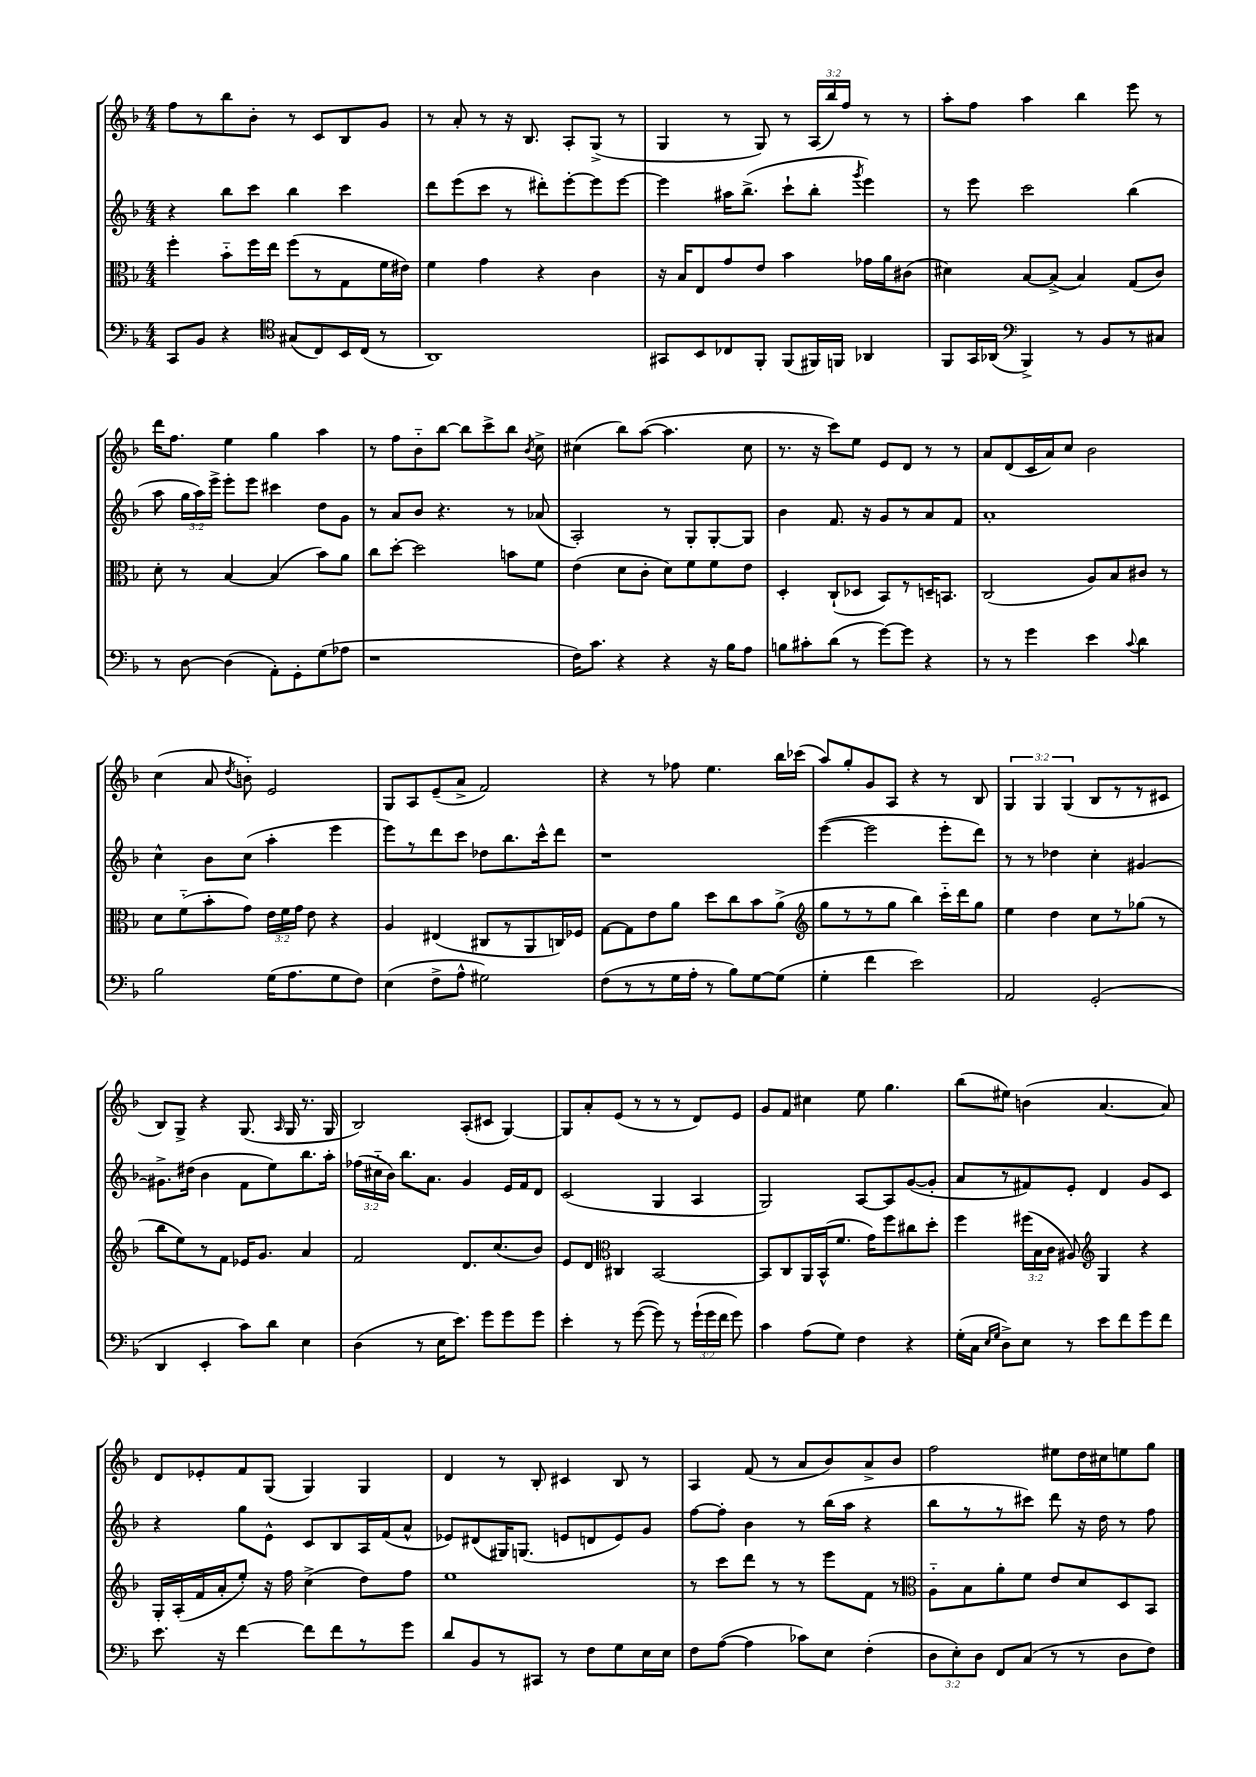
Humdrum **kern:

**kern	**kern	**kern	**kern
*staff4	*staff3	*staff2	*staff1
*clefF4	*clefC3	*clefG2	*clefG2
*k[b-]	*k[b-]	*k[b-]	*k[b-]
*M4/4	*M4/4	*M4/4	*M4/4
8CC	4ff'	4r	8ff
8BB-	.	.	8r
4r	8b-'~	8bb-	8bb-
.	16ff	8ccc	8b-'
.	16ee	.	.
*clefC4	*	*	*
(8G#	(8ff	4bb-	8r
8C)	8r	.	8c
16BB-	8G	4ccc	8B-
(16C	.	.	.
8r	16f	.	8g
.	16e#)	.	.
=	=	=	=
1AA)	4f	8ddd	8r
.	.	(8eee	8a'
.	4g	8ccc	8r
.	.	8r	16r
.	.	.	8.B-
.	4r	8ddd#')	.
.	.	[8eee'	8A'
.	4c	8eee]	(8G^
.	.	[8eee	8r
=	=	=	=
8GG#	16r	4eee]	4G
.	16B-	.	.
8BB-	8E	.	.
8C-	8g	16aa#	8r
.	.	(8.bb-^	.
8FF'	8e	.	8G)
(8FF	4b-	8ccc`	8r
16FF#)	.	8bb-'	(24A
.	.	.	24bb-)
16FF	.	.	.
.	.	.	24ff
.	.	8qggg	.
4AA-	16g-	4eee)	8r
.	16a	.	.
.	(8c#	.	8r
=	=	=	=
8FF	4d#)	8r	8aa'
16GG	.	8eee	8ff
(16AA-	.	.	.
*clefF4	*	*	*
4BBB-^)	[8B-	2ccc	4aa
.	(8B-^]	.	.
8r	4B-)	.	4bb-
8BB-	.	.	.
8r	(8G	(4bb-	8eee
8C#	8c)	.	8r
=	=	=	=
8r	8d'	8aa	16ddd
.	.	.	8.ff
[8D	8r	24gg	.
.	.	24aa)	.
.	.	24eee^	.
(4D]	[4B-	8eee'	4ee
.	.	8eee	.
8AA')	(4B-]	4ccc#	4gg
8GG'	.	.	.
(8G	8b-)	8dd	4aa
8A-	8a	8g	.
=	=	=	=
1r	8cc	8r	8r
.	[8dd'	8a	8ff
.	2dd]	8b-	8b-'~
.	.	4.r	[8bb-
.	.	.	8bb-]
.	.	.	8ccc^
.	8b	8r	8bb-
.	.	.	8qb-
.	8f	(8a-	8cc^
=	=	=	=
16F)	(4e	2A')	(4cc#
8.c	.	.	.
4r	8d	.	8bb-)
.	8c'	.	([8aa
4r	8d)	8r	4.aa]
.	8f	8G'	.
16r	8f	[8G'	.
16B-	.	.	.
8A	8e	8G]	8cc#
=	=	=	=
8B	4D'	4b-	8.r
8c#'	.	.	.
.	.	.	16r
(8d	(8C`	8.f	8ccc)
8r	8D-	.	8ee
.	.	16r	.
[8g)	8BB-)	8g	8e
8g]	8r	8r	8d
4r	16D~	8a	8r
.	8.BB	.	.
.	.	8f	8r
=	=	=	=
8r	(2C	1a'	8a
8r	.	.	(8d
4g	.	.	16c
.	.	.	16a)
.	.	.	8cc
4e	8A)	.	2b-
.	8B-	.	.
8qqc	.	.	.
4d	8c#	.	.
.	8r	.	.
=	=	=	=
2B-	8d	4cc^^	(4cc
.	(8f'~	.	.
.	8b-'	8b-	8a
.	.	.	8qdd
.	8g)	(8cc	8b'~)
(16G	24e	4aa'	2e
.	24f	.	.
8.A	.	.	.
.	24g	.	.
.	8e	.	.
8G	4r	4eee	.
8F)	.	.	.
=	=	=	=
(4E	4A	8eee)	8G
.	.	8r	8A
8F^	(4E#	8ddd	(8e~
8A^^	.	8ccc	8a^
2G#)	8C#	8dd-	2f)
.	8r	8.bb-	.
.	8AA	.	.
.	.	16ccc^^	.
.	16C)	8ddd	.
.	16F-	.	.
=	=	=	=
(8F	[8G	1r	4r
8r	8G]	.	.
8r	8e	.	8r
16G	8a	.	8ff-
16A'	.	.	.
8r	8dd	.	4.ee
8B-)	8cc	.	.
[8G	8b-	.	.
(8G]	(8a^	.	16bb-
.	.	.	(16ccc-
=	=	=	=
*	*clefG2	*	*
4G'	8gg	([4eee	8aa)
.	8r	.	8gg'
4f	8r	2eee]	8g
.	8gg	.	8A
2e)	4bb-)	.	4r
.	16ccc'~	8eee'	8r
.	16ddd	.	.
.	8gg	8ddd)	8B-
=	=	=	=
2AA	4ee	8r	6G
.	.	8r	.
.	.	.	6G
.	4dd	4dd-	.
.	.	.	(6G
(2GG'	8cc	4cc'	8B-
.	8r	.	8r
.	(8gg-	[4g#	8r
.	8r	.	8c#
=	=	=	=
4DD	8bb-	8.g#^]	8B-)
.	8ee)	.	8G^
.	.	(16dd#	.
4EE'	8r	4b-	4r
.	8f	.	.
8c)	16e-	8f	(8.G
.	8.g	.	.
8d	.	8ee)	.
.	.	.	16qqA
.	.	.	16G
4E	4a	8.bb-	8.r
.	.	16aa'	16G
=	=	=	=
(4D	2f	(24ff-	2B-)
.	.	24cc#'~	.
.	.	24b-)	.
.	.	8.bb-	.
8r	.	.	.
.	.	8.a	.
16E	.	.	.
8.e)	.	.	.
.	8.d	4g	(8A'
8g	.	.	8c#
.	(8.cc	.	.
8g	.	16e	[4G)
.	.	16f	.
8g	8b-)	8d	.
=	=	=	=
4e'	8e	(2c	8G]
.	8d	.	8a'
*	*clefC3	*	*
8r	4C#	.	(8e
([8g	.	.	8r
8g])	[2BB-	4G	8r
8r	.	.	8r
(24g`	.	4A	8d)
24g	.	.	.
24f	.	.	.
8g)	.	.	8e
=	=	=	=
4c	8BB-]	2G)	8g
.	8C	.	8f
(8A	16AA	.	4cc#
.	(16BB-^^	.	.
8G)	8.f	.	.
4F	.	[8A	8ee
.	16g)	.	.
.	8ff	8A]	4.gg
4r	8cc#	([8g	.
.	8dd'	8g']	.
=	=	=	=
(16G'	4ff	8a	(8bb-
16C	.	.	.
16qqE	.	.	.
16qqG	.	.	.
8D^)	.	8r	8ee#)
8E	(24ff#	8f#)	(4b
.	24B-	.	.
.	24c	.	.
8r	8A#)	8e'	.
*	*clefG2	*	*
8e	4G	4d	[4.a
8f	.	.	.
8g	4r	8g	.
8f	.	8c	8a])
=	=	=	=
8.e	16G'	4r	8d
.	(16A'	.	.
.	16f	.	8e-'
16r	16a'	.	.
[4f	8ee')	8gg	8f
.	16r	8e^^	(8G
.	16ff	.	.
8f]	(4cc^	8c	4G)
8f	.	8B-	.
8r	8dd)	16A	4G
.	.	(16f	.
8g	8ff	8a^^	.
=	=	=	=
8d	1ee	8e-)	4d
8BB-	.	(8d#	.
8r	.	16G#)	8r
.	.	(8.G	.
8CC#	.	.	8B-'
8r	.	8e	4c#
8F	.	8d	.
8G	.	8e)	8B-
16E	.	8g	8r
16E	.	.	.
=	=	=	=
8F	8r	[8ff	4A
([8A	8ccc	8ff']	.
4A]	8ddd	4b-	(8f
.	8r	.	8r
8c-)	8r	8r	8a
8E	8eee	(16bb-	8b-)
.	.	16aa	.
(4F'	8f	4r	8a^
.	8r	.	8b-
=	=	=	=
*	*clefC3	*	*
12D	8A'~	8bb-	2ff
12E')	.	.	.
.	8B-	8r	.
12D	.	.	.
8FF	8a'	8r	.
(8C	8f	8ccc#)	.
8r	8e	8ddd	8ee#
8r	8d	16r	16dd
.	.	16dd	16cc#
8D	8D	8r	8ee
8F)	8BB-	8ff	8gg
==	==	==	==
*-	*-	*-	*-
